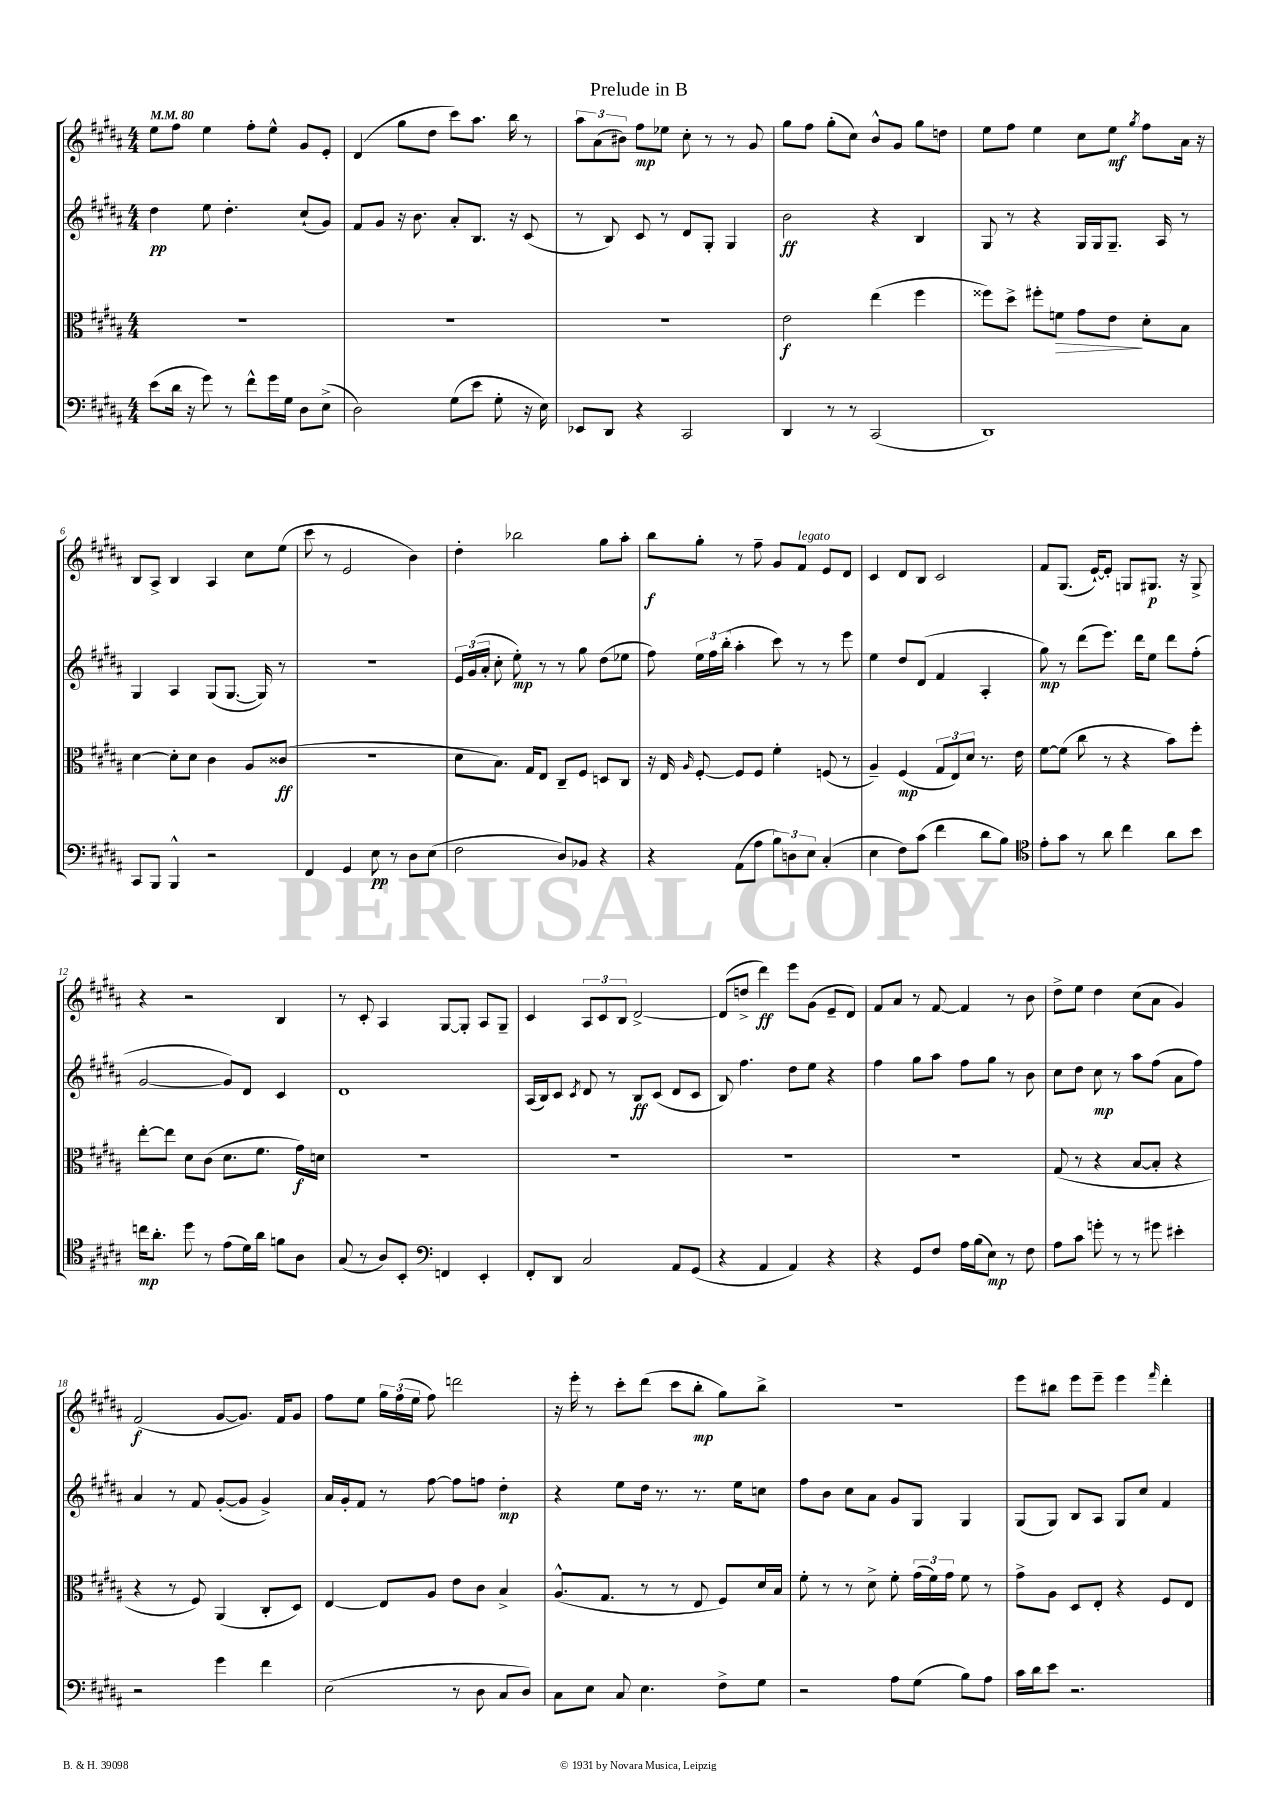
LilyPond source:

\header { title = "Prelude in B" }
<<
\new StaffGroup <<
\new Staff = "s0" {
    \clef treble \key b \major \numericTimeSignature \time 4/4 \tempo 4 = 80
    \autoBeamOff e''8[ fis''8] e''4 fis''8[-. e''8]-^ gis'8[ e'8]-. |
    dis'4( gis''8[ dis''8] cis'''8[) ais''8.] b''16 r8 |
    \tuplet 3/2 { ais''8[ ais'8( bis'8]) } fis''8[\mp ees''8] cis''8-. r8 r8 gis'8 |
    gis''8[ fis''8] gis''8[-.( cis''8]) b'8[-^ gis'8] gis''8[ d''8] |
    e''8[ fis''8] e''4 cis''8[ e''8]\mf \acciaccatura { gis''8 } fis''8[ ais'16] r16 |
    b8[ ais8]-> b4 ais4 cis''8[ e''8]( |
    cis'''8 r8 e'2 b'4) |
    dis''4-. bes''2 gis''8[ ais''8]-. |
    b''8[\f gis''8]-. r8 fis''8-- gis'8[ fis'8]^\markup { \italic "legato" } e'8[ dis'8] |
    cis'4 dis'8[ b8] cis'2 |
    fis'8[ gis8.]( e'16[~-!) e'8]-. g8[ gis8.]\p r16 gis8-> |
    r4 r2 b4 |
    r8 cis'8-. ais4 gis8[~ gis8]-. ais8[ gis8]-- |
    cis'4 \tuplet 3/2 { ais8[ cis'8 b8] } dis'2~-> |
    dis'8[( d''8]-> dis'''4\ff) e'''8[ gis'8]( e'8[-- dis'8]) |
    fis'8[ ais'8] r8 fis'8~ fis'4 r8 b'8 |
    dis''8[-> e''8] dis''4 cis''8[( ais'8] gis'4) |
    fis'2\f( gis'8[~ gis'8.]) fis'16[ gis'8] |
    fis''8[ e''8] \tuplet 3/2 { gis''16[ fis''16( e''16] } fis''8) d'''2 |
    r16 e'''16-. r8 cis'''8[-. dis'''8]( cis'''8[ b''8]-.\mp gis''8[) b''8]-> |
    R1 |
    e'''8[ bis''8] e'''8[ e'''8]-- e'''4 \grace { fis'''16 } dis'''4-. \bar "|." |
}
\new Staff = "s1" {
    \clef treble \key b \major \numericTimeSignature \time 4/4
    \autoBeamOff dis''4\pp e''8 dis''4.-. cis''8[-!( gis'8]) |
    fis'8[ gis'8] r16 b'8. ais'8[-. b8.] r16 cis'8( |
    r8 b8) cis'8 r8 dis'8[ gis8]-. gis4 |
    b'2\ff r4 b4 |
    gis8 r8 r4 gis16[ gis16 gis8.]-- ais16 r8 |
    gis4 ais4 gis8[( gis8.]~ gis16) r8 |
    R1 |
    \tuplet 3/2 { e'16[ gis'16( ais'16]-. } cis''8-. e''8-.\mp) r8 r8 gis''8 dis''8[( ees''8] |
    fis''8) \tuplet 3/2 { e''16[ fis''16 b''16]-.( } ais''4-. cis'''8) r8 r8 e'''8 |
    e''4 dis''8[ dis'8]( fis'4 ais4-. |
    gis''8\mp) r8 dis'''8[( e'''8.]) dis'''16[ e''8] dis'''8[ fis''8]-.( |
    gis'2~ gis'8[) dis'8] cis'4 |
    dis'1 |
    ais16[( b16) cis'8] \acciaccatura { cis'8 } dis'8 r8 b8[\ff cis'8]( dis'8[ cis'8] |
    b8) fis''4. dis''8[ e''8] r4 |
    fis''4 gis''8[ ais''8] fis''8[ gis''8] r8 b'8 |
    cis''8[ dis''8] cis''8\mp r8 ais''8[ fis''8]( ais'8[ fis''8]) |
    ais'4 r8 fis'8 gis'8[~-.( gis'8] gis'4->) |
    ais'16[ gis'16-. fis'8] r8 fis''8~ fis''8[ f''8] dis''4-.\mp |
    r4 e''8[ dis''16] r8. r8. e''16[ c''8] |
    fis''8[ b'8] cis''8[ ais'8] gis'8[ gis8] gis4 |
    gis8[( gis8]) b8[ ais8] gis8[ cis''8] fis'4 \bar "|." |
}
\new Staff = "s2" {
    \clef alto \key b \major \numericTimeSignature \time 4/4
    \autoBeamOff R1 |
    R1 |
    R1 |
    e'2\f e''4( fis''4 |
    fisis''8[) dis''8]-> fis''8[-. f'8]\> gis'8[ e'8]\! dis'8[-. b8] |
    dis'4~ dis'8[-. dis'8] cis'4 ais8[ cisis'8]\ff( |
    R1 |
    dis'8[ b8.]) gis16[ e8] cis8[-- fis8] d8[ cis8] |
    r16 e16 \grace { ais16 } fis8~-. fis8[ fis8] fis'4-. f8( r8 |
    ais4--) fis4\mp( \tuplet 3/2 { gis8[ e8) dis'8] } r8. e'16 |
    fis'8[~ fis'8]( cis''8 r8 r4 b'8[) fis''8]-. |
    e''8[~-. e''8] dis'8[ cis'8]( dis'8.[ fis'8.] gis'16[\f) d'16] |
    R1 |
    R1 |
    R1 |
    R1 |
    gis8( r8 r4 b8[~ b8]-. r4 |
    r4 r8 fis8) ais,4( cis8[-. dis8]) |
    e4~ e8[ ais8] e'8[ cis'8] b4-> |
    ais8.[-^( gis8.] r8 r8 e8 fis8[) dis'16 b16] |
    fis'8-. r8 r8 dis'8-> fis'8-. \tuplet 3/2 { gis'16[( fis'16) gis'16] } fis'8 r8 |
    gis'8[-> ais8] dis8[ e8]-. r4 fis8[ e8] \bar "|." |
}
\new Staff = "s3" {
    \clef bass \key b \major \numericTimeSignature \time 4/4
    \autoBeamOff e'8[( dis'16] r16 gis'8) r8 fis'8[-^ gis'16 gis16] dis8[ e8]->( |
    dis2) gis8[( e'8] gis8-. r16 e16) |
    ees,8[ dis,8] r4 cis,2 |
    dis,4 r8 r8 cis,2( |
    dis,1) |
    cis,8[ b,,8] b,,4-^ r2 |
    fis,4 gis,4 e8\pp r8 dis8[ e8]( |
    fis2 dis8[) bes,8] r4 |
    r4 ais,8[( ais8] \tuplet 3/2 { b8[) d8 e8] } cis4-.( |
    e4 fis8[) cis'8]( fis'4 dis'8[ b8]) |
    \clef tenor e'8[-. gis'8] r8 ais'8 cis''4 ais'8[ b'8] |
    c''16[\mp ais'8.]-. dis''8 r8 e'8[( dis'16) ais'16] f'8[ ais8] |
    gis8( r8 ais8[) b,8]-. \clef bass f,4 e,4-. |
    fis,8[-. dis,8] cis2 ais,8[ gis,8]( |
    r4 ais,4 ais,4) r4 |
    r4 gis,8[ fis8] ais16[ b16( e8]\mp) r8 fis8 |
    ais8[ cis'8] g'8-. r8 r8 gis'8 eis'4-. |
    r2 gis'4 fis'4 |
    e2( r8 dis8 cis8[ dis8]) |
    cis8[ e8] cis8 e4. fis8[-> gis8] |
    r2 ais8[ gis8]( b8[) ais8] |
    cis'16[ dis'16 e'8] r2. \bar "|." |
}
>>
>>
